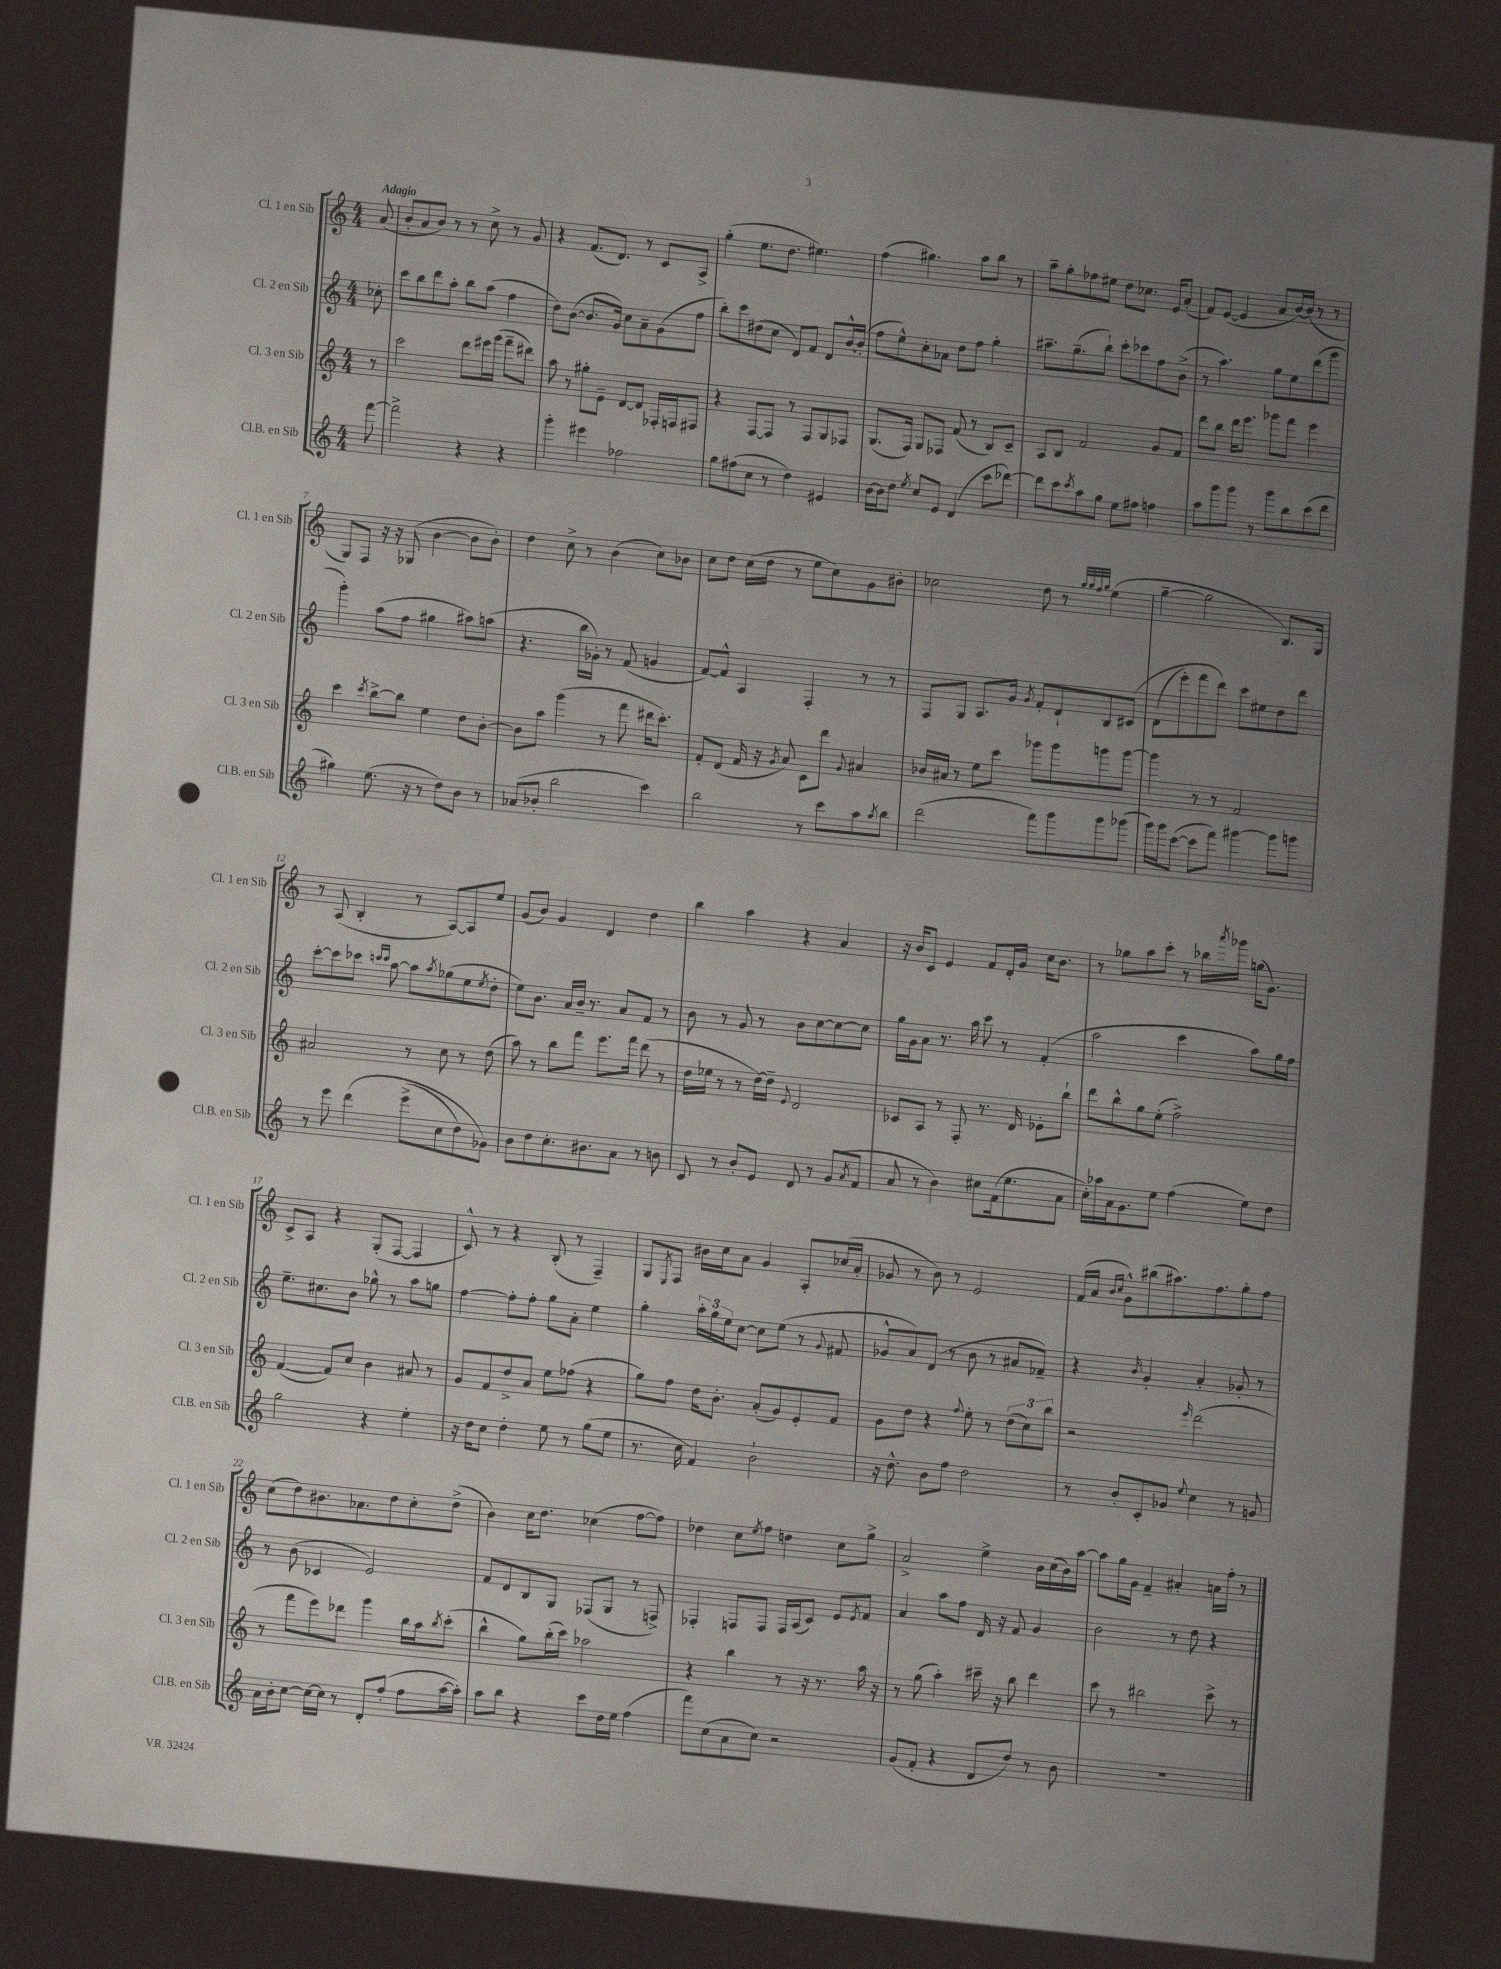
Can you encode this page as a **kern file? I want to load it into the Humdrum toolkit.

**kern	**kern	**kern	**kern
*part4	*part3	*part2	*part1
*staff4	*staff3	*staff2	*staff1
*I"Cl.B. en Sib	*I"Cl. 3 en Sib	*I"Cl. 2 en Sib	*I"Cl. 1 en Sib
*I'Cl.B. en Sib	*I'Cl. 3 en Sib	*I'Cl. 2 en Sib	*I'Cl. 1 en Sib
*clefG2	*clefG2	*clefG2	*clefG2
*k[]	*k[]	*k[]	*k[]
*M4/4	*M4/4	*M4/4	*M4/4
=	=	=	=
!	!	!	!LO:TX:a:B:t=Adagio
[8fff\	8r	8cc-X'\	(8a/
=1	=1	=1	=1
2fff^\]	2ccc\	8ccc\L	8b'/L
.	.	8bb\	8a/
.	.	8ddd\	8b/J)
.	.	8aa'\J	8r
4r	8ddd\L	8bb\L	8r
.	16eee#X\L	(8aa\J	8cc^\
.	(16ggg\JJ	.	.
4r	8fff~\L	4ff\	8r
.	8ddd#X\J)	.	8g/
=2	=2	=2	=2
4ggg'\	8aa\	8dd\L)	4r
.	8r	([8b\J	.
4eee#X\	8gg#X'\L	8.b/L]	(8.f/L
.	8e~\J	.	.
.	.	16g/Jk)	8.d/J)
2ff-X\	[8d/L	8cc\L	.
.	8d/J]	8a~\	8r
.	16F-X'/LL	(8g\	8c/L
.	16Fn/J	.	.
.	8F#X/J	8ff\J	8A^/J
=3	=3	=3	=3
8gg\L	4r	8bb'\L)	(4gg'\
(8ff#X\	.	8ccc\	.
8cc\J	[8F/L	(8dd#X\	8.ee\L
8r	8F/J]	8cc\J	.
.	.	.	8.dd\J
4dd\)	8r	8d/L)	.
.	8F/L	8f/J	4.ee#X\)
4e#X/	8G/	8d/L	.
.	8F-X/J	[16b^^/L	.
.	.	(16b'/JJ]	.
=4	=4	=4	=4
[16b\LL	(8.G/L	8ff\L	(4ff\
16b\J]	.	.	.
8dd\J	.	8ee^^\)	.
.	16F/Jk)	.	.
8qee/	.	.	.
8cc/L	8G/L	8cc'\	4.gg#X\)
8e/J	8F-X/J	8a-X\J	.
(4d/	(8f/	8dd\L	.
.	8r	8ff\J	8aa\L
8ccc\L	8B/L)	4gg'\	8bb\J
[8ddd-X\J)	8c~/J	.	8r
=5	=5	=5	=5
8ddd-\L]	8A/L	8.aa#X~\L	8aa~\L
8ccc\	8B/J	.	8gg'\
.	.	(8.gg~\	.
8qccc/	.	.	.
8aa\	2f/	.	8ff-X\
8gg\J	.	8bb`\J)	8ee#X\J
8ee\L	.	8ccc'\L	8dd\L
8ff#X\J	.	8ccc-X\	8.cc-X\J
4ffn\	8g/L	8ff\	.
.	.	.	16e/KL
.	8f/J	(8b^\J	(8a'/J
=6	=6	=6	=6
8aa\L	8ddd\L	8r	8f/L)
8ggg\	8bb\J	4.aa\)	([8e/J
8ggg\J	16ddd\KL	.	4e/]
.	8.eee\J	.	.
8r	.	.	.
8ggg\L	8ggg-X\L	8gg\L	8a/L
8bb\	8fff\J	8ee\	[16b/L)
.	.	.	(16b/JJ]
(8ccc\	4eee\	(8ddd\	8r
8ddd\J	.	8ggg\J	8r
!!LO:LB:g=z
=7	=7	=7	=7
4gg#X\)	4ccc\	4ggg'\)	8G/L)
.	.	.	8F/J
.	8qccc/	.	.
(8.ee\	[8bb^\L	(8aa\L	16r
.	.	.	16r
.	8bb\J]	8ff\J	(8G-X/
16r	.	.	.
8r	4ee\	4gg#X\	[4b\
8dd\L)	.	.	.
8b\J	8dd\L	8aa#X\L)	8b\L]
8r	[8b'\J	(8aan\J	8b'\J)
=8	=8	=8	=8
(8a-X/L	8b\L]	4.r	4dd\
8b-X'/J	8aa\J	.	.
2bb\	(4ggg\	.	8cc^\
.	.	16bb\LL	8r
.	.	16g-X'\JJ)	.
.	8r	8r	(4b\
.	8fff\	(8f/	.
4ccc\)	16ddd#X\KL	4gn/	8cc\L)
.	8.ccc'\J)	.	.
.	.	.	8b-X\J
=9	=9	=9	=9
2bb\	8f'/L	[8f/L)	8cc\L
.	(8d/J	8f^^/J]	8dd\J
.	16f/	4A/	(16cc\LL
.	16r	.	16dd\JJ
.	8qg/	.	.
.	8a/)	.	8r
8r	8c\L	4F'/	8ee\L
8ccc\L	8ddd\J	.	8cc\)
.	8qqg/	.	.
8aa\	4a#X/	8r	8g\
8qaa/	.	.	.
8bb\J	.	8r	8b#X'\J
=10	=10	=10	=10
(2ddd\	16b-X/LL	8F/L	2cc-X\
.	16a#X/JJ	.	.
.	8r	8G/J	.
.	8ee\L	8.A/L	.
.	8ccc\J	.	.
.	.	16g/Jk	.
.	.	8qg/	.
8fff\L)	8ggg-X\L	8f'/L	8dd\
8ggg\	8ggg-\	8d`/	8r
.	.	.	32qqgg/LLL
.	.	.	32qqgg/
.	.	.	32qqff/
.	.	.	32qqgg/JJJ
8ggg\	8gggn\	8B/	(4ee\
(8ggg-X\J	[8ggg\J	(8c#X/J	.
=11	=11	=11	=11
16ggg\LL)	4ggg\]	(8d\L	[4gg~\
16ggg\J	.	.	.
([8ccc\J	.	8eee'\)	.
8ccc\L]	8r	8fff\	2gg\]
8fff\J)	8r	8ddd\J)	.
[4ggg#X\	2f/	8ccc\L	.
.	.	8ee#X\	.
8ggg#\L]	.	8dd\	8.B/L)
8gggn\J	.	8ddd\J	.
.	.	.	16G/Jk
!!LO:LB:g=z
=12	=12	=12	=12
8r	2a#X/	[8ccc'\L	8r
8eee\	.	8ccc\]	(8A/
(4ddd\	.	8ccc-X\J	4B'/
.	.	16qqcccn/LL	.
.	.	16qqccc/JJ	.
.	.	[8aa\	.
(8eee^\L	8r	8aa\L]	8r
.	.	8qaa/	.
8cc\	8cc\	(8gg-X\	[8A/L)
8dd\)	8r	8ee\	8A/]
.	.	8qee/	.
8g-X\J)	(8dd\	8dd'\J	8ee/J
=13	=13	=13	=13
8b\L	8aa\)	8ee\L)	(8g/L
8dd\	8r	8.b\J	8b/J)
8.cc'\	8bb\L	.	4g/
.	.	16a/LL	.
.	8fff\J	16b~/JJ	.
8.b#X\	.	8.r	.
.	8.eee\L	.	4d/
8a\J	.	8a/L	.
.	16fff\Jk	.	.
8r	(8ddd\	8f/J	4dd\
8bn\	8r	8r	.
=14	=14	=14	=14
8c/	16dd\LL	8b\	4bb\
.	16ee-X\JJ	.	.
8r	8r	8r	.
8b'/L	8r	8g/	4aa\
8e/J	[16dd\LL)	8r	.
.	16dd~\JJ]	.	.
.	8qqe/	.	.
8d/	2d/	8b\L	4r
8r	.	[8cc\	.
(8g/L	.	8cc\_	4a/
8qa/	.	.	.
8f/J	.	8cc\J]	.
=15	=15	=15	=15
8a/	8c-X/L	16gg\LL	16r
.	.	16g\J	16b/KL
8r	8A/J	8a\J	8c/J
4b\)	8r	8.r	4e/
.	8F'/	.	.
.	.	16aa\	.
8cc#X\L	8.r	8ccc\	8f/L
(16f\k	.	8r	16d'/L
8.ee\	16d/	.	16g/JJ
.	8e-X'\L	(4f'/	16cc\KL
.	.	.	8.b\J
8a\J	8bb`\J	.	.
=16	=16	=16	=16
16cc'\LL)	8ddd\L	2aa\	8r
16aa-X\	.	.	.
16a\J	8bb^^\	.	8gg-X\L
8.g\	.	.	.
.	8gg\	.	8aa\
8ee\J	(8ee'\J	.	8ccc'\J
(4ff\	2ff^\)	4ccc\	8r
.	.	.	16bb-X\LL
.	.	.	8qaaa/
.	.	.	16ggg-X\JJ
8ee\L)	.	8aa\L)	(16ggn\KL
.	.	.	8.g\J)
8dd\J	.	16gg\L	.
.	.	16ff\JJ	.
!!LO:LB:g=z
=17	=17	=17	=17
2gg\	([4f/	8.ee~\L	8c^/L
.	.	.	8A/J
.	.	8.cc#X\	.
.	8f/L])	.	4r
.	8cc/J	8b\J	.
4r	4b\	8gg-X^^\	(8G'/L
.	.	8r	[8F/J
4ee'\	8a#X/	8aa\L	4F/]
.	8r	8ggn\J	.
=18	=18	=18	=18
16r	8g/L	[4ff\	8c^^/)
16dd\KL	.	.	.
8cc\J	8f/	.	8r
4dd'\	8dd^/	8ff'\L]	4r
.	8a/J	8ff'\J	.
8ee\	8ee\L	8gg\L	(8B'/
8r	(8ff-X\J	8a'\J	8r
(8gg\L	4r	4ee\	4F~/)
8ee\J	.	.	.
=19	=19	=19	=19
8.r	8gg\L)	4gg'\	8G/L
.	.	.	8qE/
.	8ff\J	.	8F/J
16cc\	.	.	.
4f/)	16dd\KL	24aa'\LL	16b#X\LL
.	.	24gg\	.
.	8.b'\J	.	16cc\J
.	.	24ee\J	.
.	.	[8cc\J	8a\J
2b`\	(8a'/L	8cc\L]	4g/
.	8g/)	(8ee\J	.
.	8e'/	8r	8A'/L
.	.	8qqg/	.
.	8f/J	8f#X/	(16cc-X/L
.	.	.	16a'/JJ
=20	=20	=20	=20
16r	8g\L	8g-X^^/L	8g-X/
8.dd^^\	.	.	.
.	8dd\J	8a/)	8r
8b\L	4r	(8d/J	8b\)
8ff\J	.	8r	8r
.	8qqff/	.	.
2dd\	8ee'\	8b\	2e/
.	8r	8r	.
.	(12dd\L	8a#X/L	.
.	12cc\)	.	.
.	.	8f-X~/J)	.
.	12bb\J	.	.
=21	=21	=21	=21
8r	2r	4r	(16f/LL
.	.	.	16a/JJ
.	.	.	16qqb/LL
.	.	.	16qqcc/JJ
8b'/L	.	.	8g^^\L)
.	.	16qqb/	.
8c'/	.	4g'/	(8bb#X\
8g-X/J	.	.	8.aa#X\)
8qqee/	16qqeee/	.	.
4cc\	(2ddd\	4a'/	.
.	.	.	8.ff\
8r	.	8g-X'/	8gg'\
8gn/	.	8r	8ff\J
!!LO:LB:g=z
=22	=22	=22	=22
16a\LL	8r	8r	(8cc\L
16b'\J	.	.	.
[8cc\J	8fff\L	(8b\	8dd\)
16cc\LL_	8eee\)	4c-X/	8.b#X\
16cc\JJ]	.	.	.
8r	8ddd-X\J	.	.
.	.	.	8.a-X\
8d'/L	4ggg\	2e/)	.
(8ff'/J	.	.	8dd\
8ff\L	16bb\LL	.	8cc'\
.	16aa\J	.	.
.	8qbb/	.	.
[16aa\L	(8ccc'\J	.	(8dd^\J
16aa'\JJ])	.	.	.
=23	=23	=23	=23
8aa\L	4bb^^\	8f/L	4b\)
8bb\J	.	8d/	.
4r	8gg\L)	8B/	16cc\KL
.	.	.	8.dd\J
.	(16bb'\L	8G/J	.
.	16ccc\JJ)	.	.
8ccc\L	2aa-X\	(8F-X/L	(4cc-X\
16dd\L	.	8G/J	.
16ee\JJ	.	.	.
(4ff\	.	8r	[8ff\L
.	.	8Fn^/)	8ff\J])
=24	=24	=24	=24
8fff\L)	4r	4F-X'/	4dd-X\
(8cc\	.	.	.
8a\	4bb\	8Fn/L	8cc\L
.	.	.	8qee/
8cc\J)	.	8F/J	8ff\J
2r	8r	16F/LL	4ddn\
.	.	(16A/J	.
.	16r	8c/J)	.
.	8.r	.	.
.	.	8e/L	8cc\L
.	.	8qe/	.
.	16aa\	8f/J	8gg^\J
.	16r	.	.
=25	=25	=25	=25
(8g/L	8r	4a/	2a^/
8f'/J	(8gg\	.	.
4r	4aa'\)	8aa\L	.
.	.	8ff\J	.
8d/L	16ccc#X~\	16d/	4ee^\
.	16r	16r	.
8dd/J)	8bb\	8f/	.
8r	4ddd\	4g/	16b\LL
.	.	.	(16cc\
8b\	.	.	16b\)
.	.	.	[16aa\JJ
=26	=26	=26	=26
1r	8ccc\	2b\	8aa\L]
.	8r	.	16gg\L
.	.	.	16g\JJ
.	2bb#X\	.	4f~/
.	.	8r	4a#X'/
.	.	8dd\	.
.	8ccc^\	4r	16an\LL
.	.	.	16ff'\JJ
.	8r	.	8r
==	==	==	==
*-	*-	*-	*-
